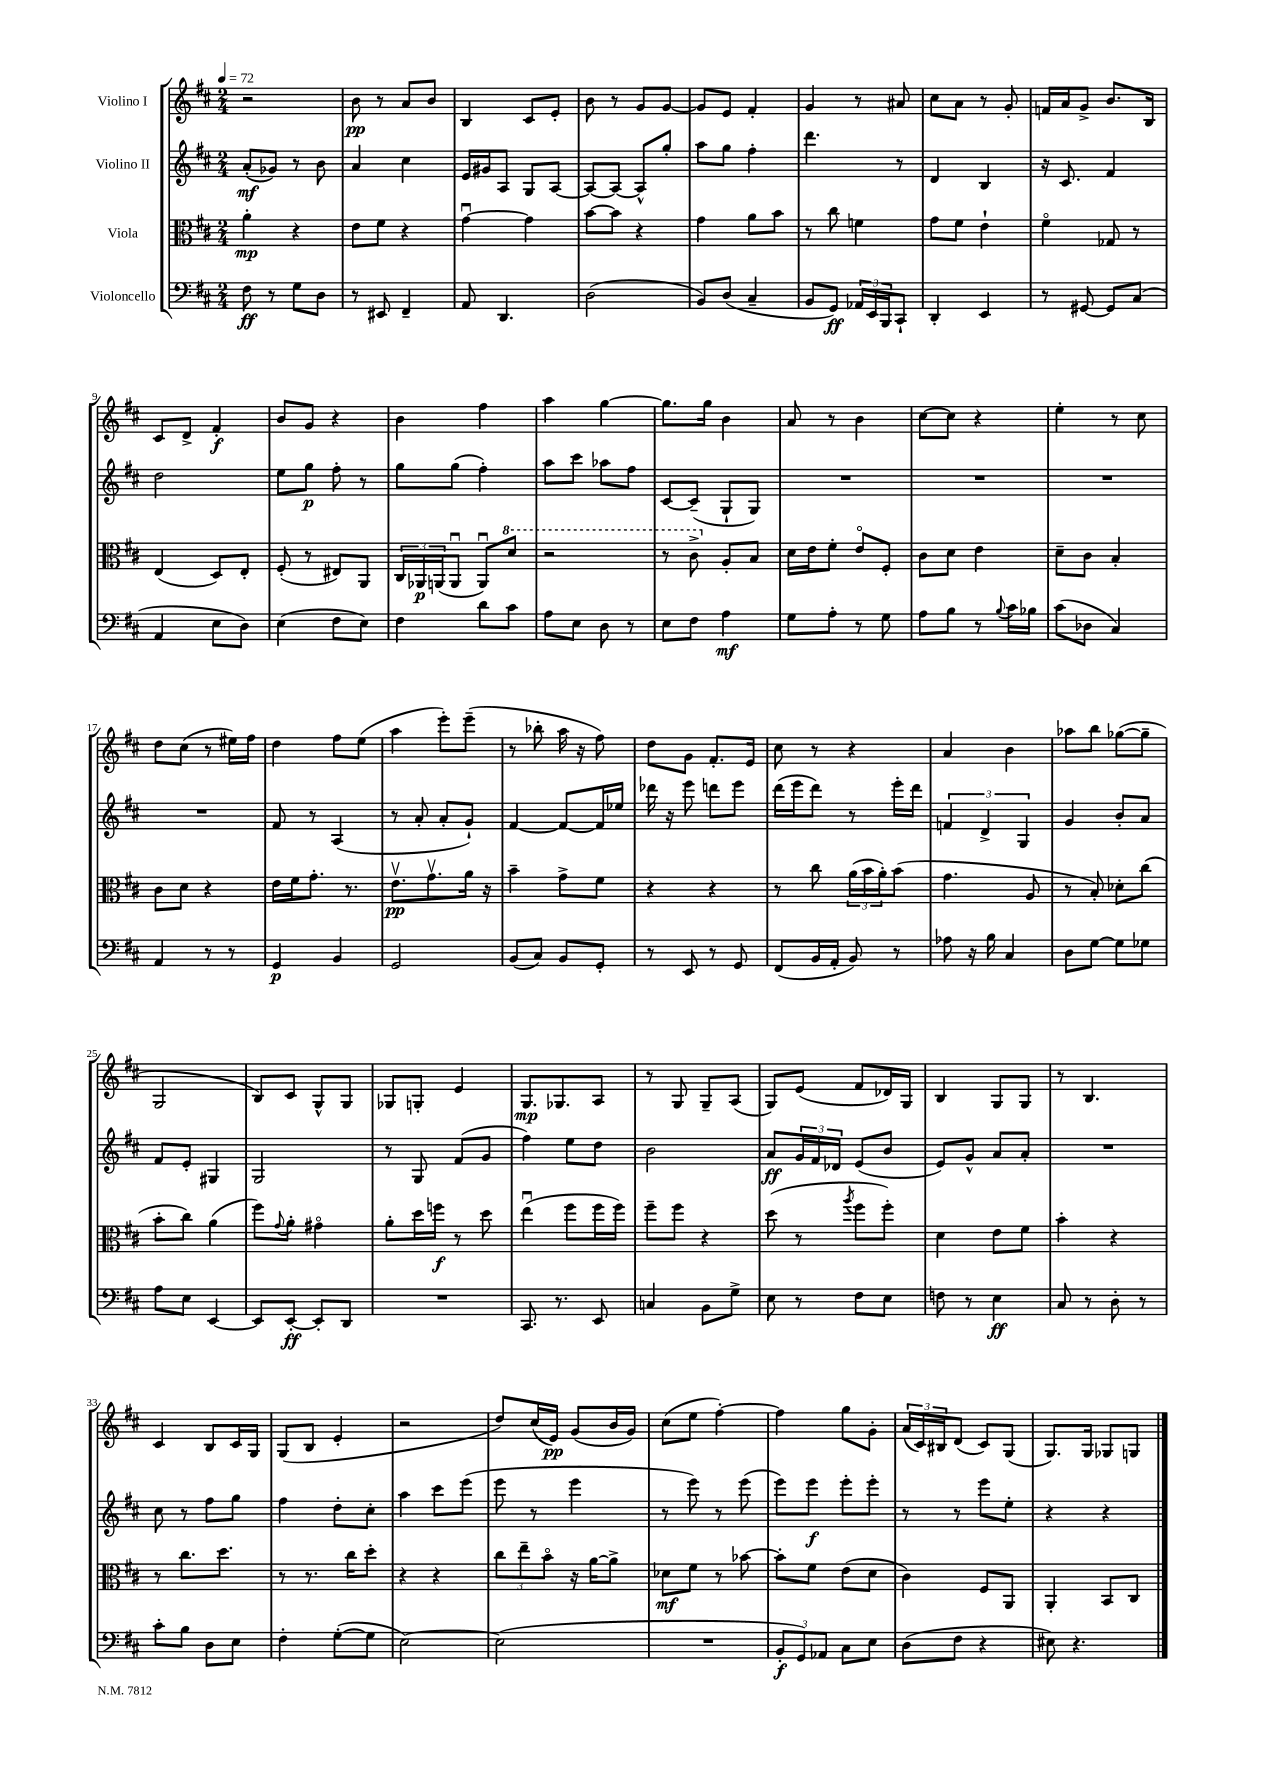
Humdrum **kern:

**kern	**kern	**kern	**kern
*staff4	*staff3	*staff2	*staff1
*clefF4	*clefC3	*clefG2	*clefG2
*k[f#c#]	*k[f#c#]	*k[f#c#]	*k[f#c#]
*M2/4	*M2/4	*M2/4	*M2/4
*MM72	*MM72	*MM72	*MM72
8F#	4a'	(8a'	2r
8r	.	8g-)	.
8G	4r	8r	.
8D	.	8b	.
=	=	=	=
8r	8e	4a	8b
8EE#	8f#	.	8r
4FF#~	4r	4cc#	8a
.	.	.	8b
=	=	=	=
8AA	[4gu	16e	4B
.	.	16g#	.
4.DD	.	8A	.
.	4g]	8G	8c#
.	.	[8A	8e'
=	=	=	=
(2D	[8b	8A_	8b
.	8b]	8A_	8r
.	4r	8A^^]	8g
.	.	8gg'	[8g
=	=	=	=
8BB)	4g	8aa	8g]
(8D	.	8gg	8e
4C#~	8a	4ff#'	4f#'
.	8b	.	.
=	=	=	=
8BB	8r	4.ddd	4g
8GG)	8cc#	.	.
24AA-	4f	.	8r
24EE	.	.	.
24BBB	.	.	.
8CC#`	.	8r	8a#
=	=	=	=
4DD'	8g	4d	8cc#
.	8f#	.	8a
4EE	4e`	4B	8r
.	.	.	8g'
=	=	=	=
8r	4f#o	16r	16f
.	.	8.c#	16a
[8GG#	.	.	8g^
8GG#]	8G-	4f#	8.b
(8C#	8r	.	.
.	.	.	16B
=	=	=	=
4AA	(4E	2dd	8c#
.	.	.	8d^
8E	8D)	.	4f#'
8D)	8E'	.	.
=	=	=	=
(4E	(8F#'	8ee	8b
.	8r	8gg	8g
8F#	8E#)	8ff#'	4r
8E)	8AA	8r	.
=	=	=	=
4F#	24C#	8gg	4b
.	24AA-	.	.
.	(24AA	.	.
.	8AAu	(8gg	.
8d	8AAu)	4ff#')	4ff#
8c#	8dd	.	.
=	=	=	=
8A	2r	8aa	4aa
8E	.	8ccc#	.
8D	.	8aa-	[4gg
8r	.	8ff#	.
=	=	=	=
8E	8r	[8c#	8.gg]
8F#	8cc#^	(8c#~]	.
.	.	.	16gg
4A	8A'	8G`	4b
.	8B	8G)	.
=	=	=	=
8G	16d	2r	8a
.	16e	.	.
8A'	8f#'	.	8r
8r	8eo	.	4b
8G	8F#'	.	.
=	=	=	=
8A	8c#	2r	[8cc#
8B	8d	.	8cc#]
8r	4e	.	4r
8qqB	.	.	.
16c#	.	.	.
16B-	.	.	.
=	=	=	=
(8c#	8d~	2r	4ee'
8D-	8c#	.	.
4C#)	4B'	.	8r
.	.	.	8cc#
=	=	=	=
4AA	8c#	2r	8dd
.	8d	.	(8cc#
8r	4r	.	8r
8r	.	.	16ee#)
.	.	.	16ff#
=	=	=	=
4GG	16e	8f#	4dd
.	16f#	.	.
.	8.g'	8r	.
4BB	.	(4A	8ff#
.	8.r	.	.
.	.	.	(8ee
=	=	=	=
2GG	8.ev	8r	4aa
.	.	8a'	.
.	8.gv	.	.
.	.	8a'	8eee')
.	16a	8g`)	(8eee~
.	16r	.	.
=	=	=	=
(8BB	4b~	[4f#	8r
8C#)	.	.	8bb-'
8BB	8g^	8f#_	16aa
.	.	.	16r
8GG'	8f#	16f#]	8ff#)
.	.	16ee-	.
=	=	=	=
8r	4r	16ddd-	8dd
.	.	16r	.
8EE	.	8eee	8g
8r	4r	8ddd	8.f#'
8GG	.	8eee	.
.	.	.	16e
=	=	=	=
(8FF#	8r	(16ddd	8cc#
.	.	16eee	.
16BB	8cc#	8ddd)	8r
16AA'	.	.	.
8BB)	(24a	8r	4r
.	24b	.	.
.	24a')	.	.
8r	(8b	16eee'	.
.	.	16ddd	.
=	=	=	=
8A-	4.g	6f	4a
16r	.	.	.
.	.	6d^	.
16B	.	.	.
4C#	.	.	4b
.	.	6G	.
.	8A	.	.
=	=	=	=
8D	8r	4g	8aa-
[8G	8B')	.	8bb
8G]	8d-'	8b'	([8gg-
8G-	(8cc#	8a	8gg-~]
=	=	=	=
8A	8b'	8f#	2G
8E	8cc#)	8e'	.
[4EE	(4a	4G#	.
=	=	=	=
8EE]	8ff#)	2G	8B)
.	8qqg	.	.
[8EE'	8a'	.	8c#
8EE']	4g#o	.	8G^^
8DD	.	.	8G
=	=	=	=
2r	8a'	8r	8G-
.	16dd	8G	8G'
.	16ff	.	.
.	8r	(8f#	4e
.	8dd	8g	.
=	=	=	=
8.CC#	(4eeu	4ff#)	8.G
8.r	.	.	8.G-
.	8ff#	8ee	.
8EE	16ff#	8dd	8A
.	16ff#)	.	.
=	=	=	=
4C	8ff#~	2b	8r
.	8ff#	.	8G
8BB	4r	.	8G~
8G^	.	.	(8A
=	=	=	=
8E	(8dd	8a	8G)
8r	8r	24g	(8e
.	.	24f#	.
.	.	24d-	.
.	8qaa	.	.
8F#	8ff#	(8e	8f#
8E	8ff#')	8b	16d-)
.	.	.	16G
=	=	=	=
8F	4d	8e)	4B
8r	.	8g^^	.
4E	8e	8a	8G
.	8f#	8a'	8G
=	=	=	=
8C#	4b'	2r	8r
8r	.	.	4.B
8D'	4r	.	.
8r	.	.	.
=	=	=	=
8c#'	8r	8cc#	4c#
8B	8.cc#	8r	.
8D	.	8ff#	8B
.	8.dd	.	.
8E	.	8gg	16c#
.	.	.	16G
=	=	=	=
4F#'	8r	4ff#	(8G
.	8.r	.	8B
([8G'	.	8dd'	4e'
.	16cc#	.	.
8G]	8dd'	8cc#'	.
=	=	=	=
[2E)	4r	4aa	2r
.	4r	8ccc#	.
.	.	(8eee	.
=	=	=	=
(2E]	12cc#	8eee	8dd)
.	12ee~	.	.
.	.	8r	(16cc#
.	12bo	.	.
.	.	.	16e)
.	16r	4eee	(8g
.	[16a	.	.
.	8a^]	.	16b
.	.	.	16g)
=	=	=	=
2r	8d-	8r	(8cc#
.	8f#	8eee)	8ee
.	8r	8r	[4ff#')
.	[8b-	(8eee	.
=	=	=	=
12BB'	8b-']	8eee)	4ff#]
12GG)	.	.	.
.	8f#	8eee	.
12AA-	.	.	.
8C#	(8e	8eee'	8gg
8E	8d	8eee'	8g'
=	=	=	=
(8D	4c#)	8r	(24a
.	.	.	24c#)
.	.	.	24B#
8F#	.	8r	(8d
4r	8F#	8eee	8c#)
.	8AA	8ee'	(8G
=	=	=	=
8E#)	4AA'	4r	8.G)
4.r	.	.	.
.	.	.	16G
.	8BB	4r	8G-
.	8C#	.	8G
==	==	==	==
*-	*-	*-	*-
